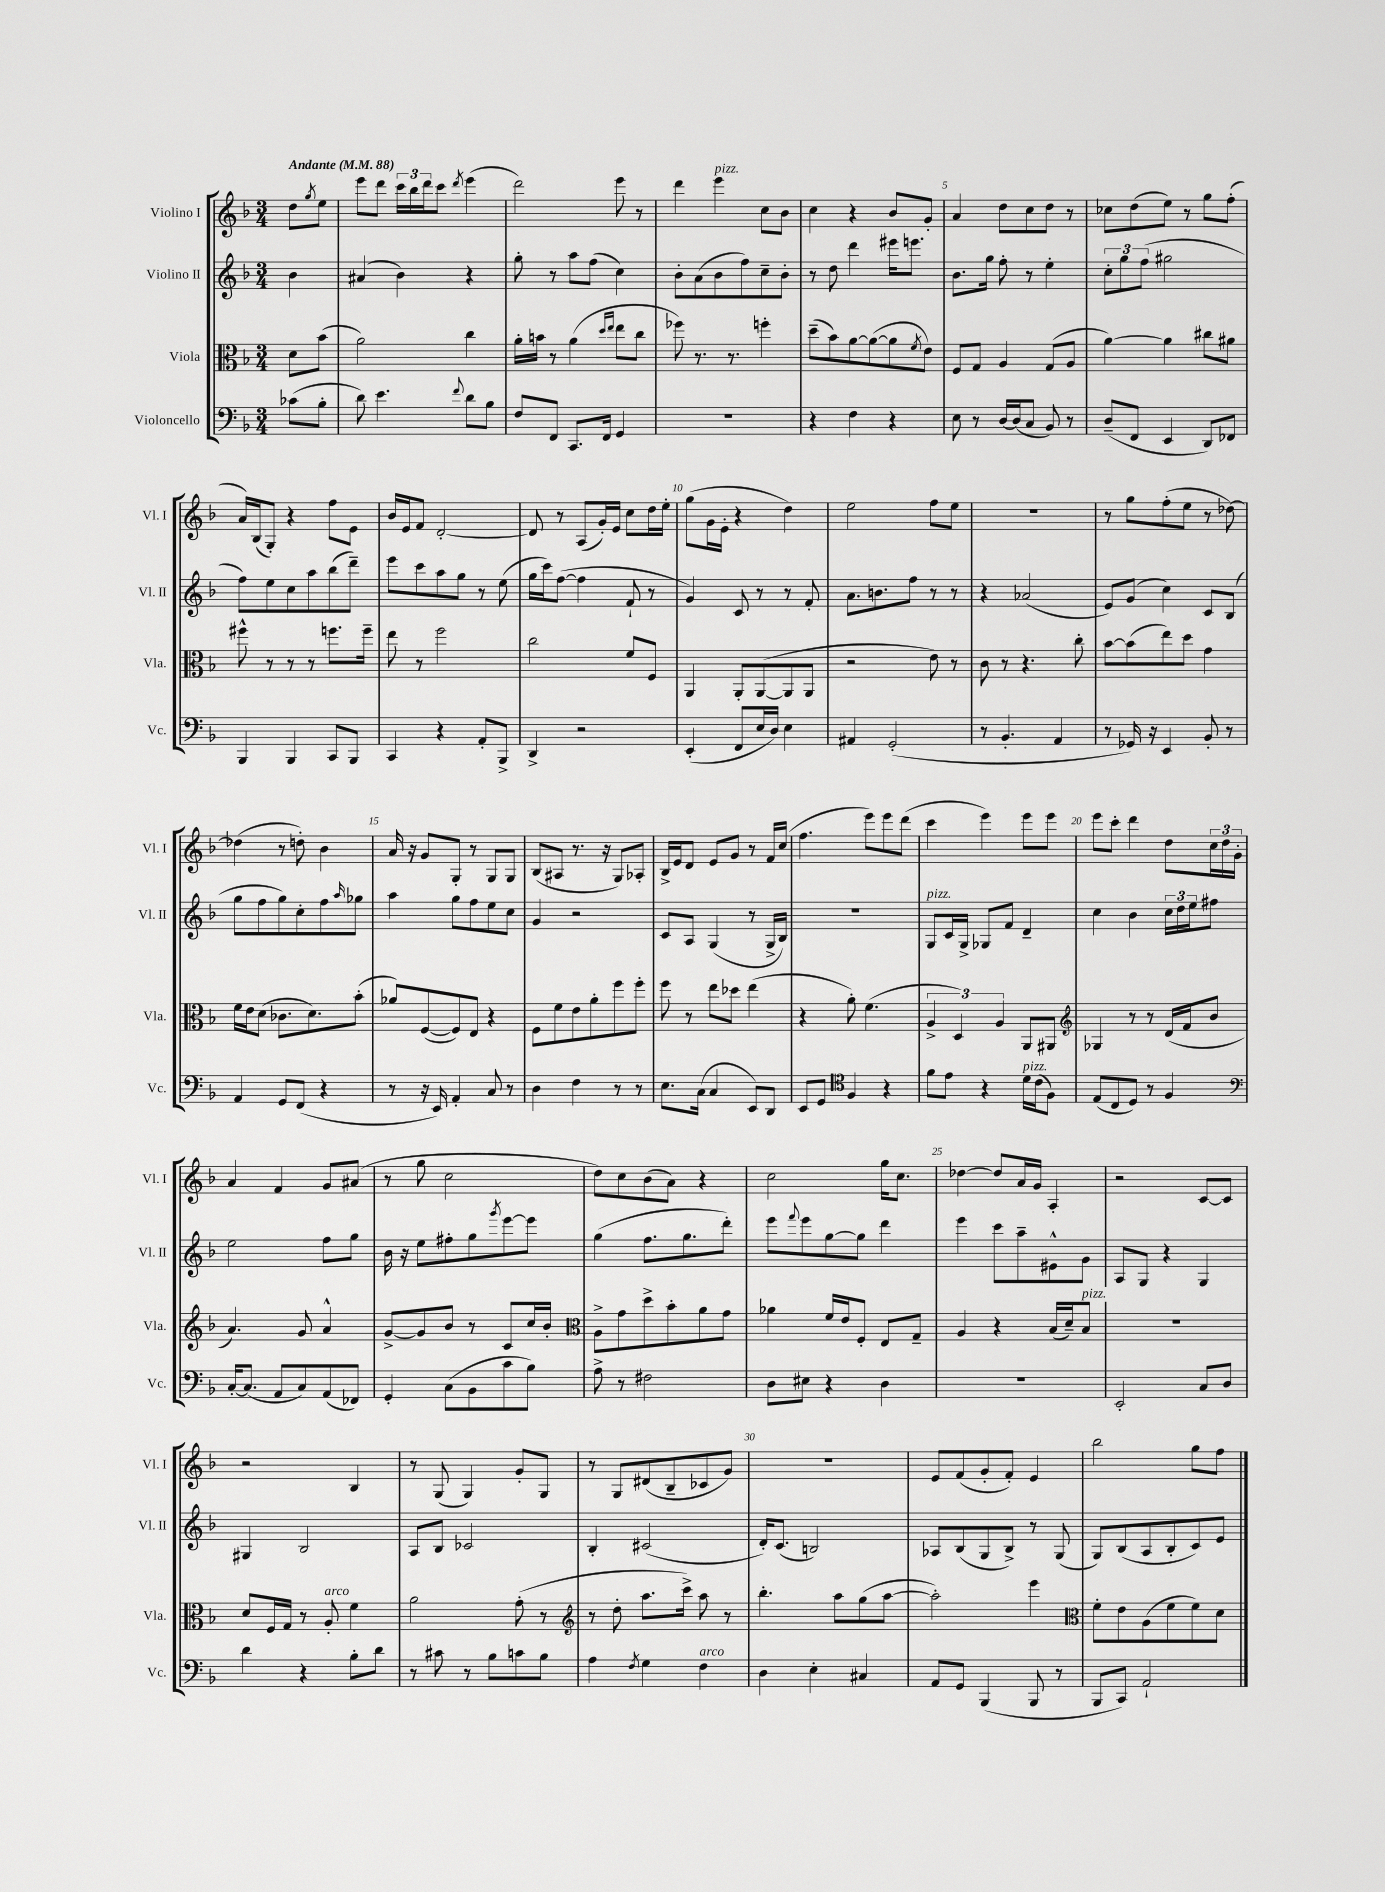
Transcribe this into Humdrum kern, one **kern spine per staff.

**kern	**kern	**kern	**kern
*staff4	*staff3	*staff2	*staff1
*clefF4	*clefC3	*clefG2	*clefG2
*k[b-]	*k[b-]	*k[b-]	*k[b-]
*M3/4	*M3/4	*M3/4	*M3/4
*MM88	*MM88	*MM88	*MM88
(8c-\L	8d\L	4b-\	8dd\L
.	.	.	8qgg/
8B-'\J	(8b-\J	.	8ee\J
=	=	=	=
8d\)	2a\)	(4a#/	8eee\L
4.e\	.	.	8ddd\J
.	.	4b-\)	24ccc\LL
.	.	.	24bb-\
.	.	.	24ddd\J
.	.	.	8ccc\J
8qqf/	.	.	8qddd/
8d\L	4cc\	4r	(4eee\
8B-\J	.	.	.
=	=	=	=
8F/L	16a'\LL	8gg'\	2ddd\)
.	16b\JJ	.	.
8FF/J	8r	8r	.
8.CC/L	(4a\	8aa\L	.
.	.	(8ff\J	.
16FF/Jk	.	.	.
.	16qqdd/LL	.	.
.	16qqee/JJ	.	.
4GG/	8ee\L	4cc\)	8eee\
.	8cc\J	.	8r
=	=	=	=
2.r	8ff-\)	8b-'\L	4ddd\
.	8.r	(8a\	.
.	.	8b-\	4eee\
.	8.r	.	.
.	.	8ff\)	.
.	4ff'\	8cc~\	8cc\L
.	.	8b-'\J	8b-\J
=	=	=	=
4r	(8dd~\L	8r	4cc\
.	8b-\)	8dd\	.
4F\	[8a\	4ddd\	4r
.	(8a\_	.	.
4r	8a\]	16eee#\LK	8b-/L
.	.	8.eee\J	.
.	8qf/	.	.
.	8e\J)	.	8g'/J
=	=	=	=
8E\	8F/L	8.b-\L	4a/
8r	8G/J	.	.
.	.	16gg\Jk	.
[16D/LL	4A/	8ff'\	8dd\L
(16D/]J	.	.	.
8C/J	.	8r	8cc\
8BB-/)	(8G/L	4ee'\	8dd\J
8r	8A/J	.	8r
=	=	=	=
(8D~/L	[4a\)	12cc'\L	8cc-\L
.	.	12gg\	.
8FF/J	.	.	(8dd\
.	.	(12ff\J	.
4EE/	4a\]	2gg#\	8ee\J)
.	.	.	8r
8DD/L)	8cc#\L	.	8gg\L
8FF-/J	8a#\J	.	(8ff'\J
=	=	=	=
4BBB-/	8ff#^^\	8ff\L)	16a/LL)
.	.	.	(16B-/J
.	8r	8ee\	8G'/J)
4BBB-/	8r	8cc\	4r
.	8r	8aa\	.
8CC/L	8.ff\L	(8bb-\	8ff\L
8BBB-/J	.	8ddd~\J)	8e\J
.	16ff~\Jk	.	.
=	=	=	=
4CC/	8ee\	8eee\L	16b-/LL
.	.	.	16e/J
.	8r	8ccc\	8f/J
4r	2ff\	8aa\	[2d'/
.	.	8gg\J	.
8AA'/L	.	8r	.
8BBB-^/J	.	(8ee\	.
=	=	=	=
4DD^/	2cc\	16gg\LL	8d/]
.	.	16ccc\J)	.
.	.	([8ff\J	8r
2r	.	4ff\]	(8A/L
.	.	.	16g'/L)
.	.	.	16e/JJ
.	8f/L	8f`/	8cc\L
.	8F/J	8r	16dd\L
.	.	.	16ee'\JJ
=	=	=	=
(4EE'/	4AA/	4g/)	(8gg\L
.	.	.	16g\L
.	.	.	16e'\JJ
8FF/L	8AA'/L	8c/	4r
16E/L	([8AA/	8r	.
16D/JJ)	.	.	.
4E\	8AA/]	8r	4dd\)
.	8AA/J	8f'/	.
=	=	=	=
4AA#/	2r	8.a\L	2ee\
.	.	8.b\	.
(2GG'/	.	.	.
.	.	8ff\J	.
.	8e\)	8r	8ff\L
.	8r	8r	8ee\J
=	=	=	=
8r	8c\	4r	2.r
4.BB-'/	8r	.	.
.	4.r	(2a-/	.
4AA/	.	.	.
.	8cc'\	.	.
=	=	=	=
8r	[8b-\L	8e/L)	8r
16GG-/)	(8b-\]	(8g/J	8gg\L
16r	.	.	.
4EE/	8ee\)	4cc\)	(8ff'\
.	8dd\J	.	8ee\J
8BB-'/	4g\	8c/L	8r
8r	.	(8B-/J	[8dd-\)
=	=	=	=
4AA/	16f\LL	8gg\L	(4dd-\]
.	16e\J	.	.
.	(8d\J	8ff\	.
8GG/L	8.c-\L	8gg\)	8r
(8FF/J	.	8cc'\	8dd'\)
.	8.d\)	.	.
4r	.	8ff\	4b-\
.	.	16qqaa/	.
.	(8b-'\J	8gg-\J	.
=	=	=	=
8r	8a-/L)	4aa\	16a/
.	.	.	16r
16r	([8F/	.	8g/L
16EE/)	.	.	.
4AA'/	8F/])	8gg\L	8G'/J
.	8E/J	8ff\	8r
8C/	4r	8ee\	8G/L
8r	.	8cc\J	8G/J
=	=	=	=
4D\	8F\L	4g/	(8B-/L
.	8f\	.	8A#/J
4F\	8e\	2r	8.r
.	8a'\	.	.
.	.	.	16r
8r	8ff\	.	8G/L)
8r	8ff'\J	.	8A-'/J
=	=	=	=
8.E\L	8ff\	8c/L	16B-^/LL
.	.	.	16e/J
.	8r	8A/J	8d/J
(16C\Jk	.	.	.
4C/	8ee\L	(4G/	8e/L
.	8dd-\J	.	8g/J
8EE/L)	(4ee\	8r	8r
8DD/J	.	16G^/LL	16f/LL
.	.	16B-/JJ)	(16cc/JJ
=	=	=	=
8EE/L	4r	2.r	4.ff\
8GG/J	.	.	.
*clefC4	*	*	*
4F/	8a'\)	.	.
.	(4.f\	.	8eee\L)
4r	.	.	8eee\
.	.	.	(8ddd\J
=	=	=	=
8f\L	6A^/	8G/L	4ccc\
8e\J	.	16c/L	.
.	6D/)	.	.
.	.	16G^/JJ	.
4r	.	8G-/L	4eee\)
.	6A/	.	.
.	.	8f/J	.
16d\LL	8AA/L	4d~/	8eee\L
(16c\J	.	.	.
8F\J)	8AA#/J	.	8eee\J
=	=	=	=
*	*clefG2	*	*
(8E/L	4G-/	4cc\	8eee\L
8C/	.	.	8ccc'\J
8D/J)	8r	4b-\	4ddd\
8r	8r	.	.
4F/	(16d/LL	24cc\LL	8dd\L
.	.	24dd\	.
.	16f/J	.	.
.	.	24ee\J	.
.	8b-/J	8ff#\J	24cc\L
.	.	.	24dd\
.	.	.	24g'\JJ
=	=	=	=
*clefF4	*	*	*
[16C'/LK	4.a/)	2ee\	4a/
(8.C/]J	.	.	.
8AA/L	.	.	4f/
8C/)	8g/	.	.
(8AA/	4a^^/	8ff\L	8g/L
8FF-/J)	.	8gg\J	(8a#/J
=	=	=	=
4GG'/	[8g^/L	16b-\	8r
.	.	16r	.
.	8g/]	8ee\L	8gg\
(8C\L	8b-/J	8ff#'\	2cc\
8BB-\	8r	8gg\	.
.	.	8qggg/	.
8c\	8c/L	[8eee\	.
8B-\J)	16cc/L	8eee\]J	.
.	16b-'/JJ	.	.
=	=	=	=
*	*clefC3	*	*
8A^\	8A^\L	(4gg\	8dd\L)
8r	8g\	.	8cc\
2F#\	8dd^\	8.ff\L	(8b-\
.	8b-'\	.	8a\J)
.	.	8.gg\	.
.	8a\	.	4r
.	8g\J	8ddd'\J)	.
=	=	=	=
8D\L	4a-\	8eee\L	2cc\
.	.	8qqfff/	.
8E#\J	.	8eee\	.
4r	16f/LL	[8gg\	.
.	16e/J	.	.
.	8F'/J	8gg\]J	.
4D\	8E/L	4ddd\	16gg\LK
.	.	.	8.cc\J
.	8G~/J	.	.
=	=	=	=
2.r	4A/	4eee\	[4dd-\
.	4r	8ccc\L	8dd-/]L
.	.	8aa~\	16a/L
.	.	.	16g/JJ
.	(16B-/LL	8e#^^\	4A'/
.	16d~/J)	.	.
.	8B-/J	8g\J	.
=	=	=	=
2EE'/	2.r	8A/L	2r
.	.	8G/J	.
.	.	4r	.
8C/L	.	4G/	[8c/L
8D/J	.	.	8c/]J
=	=	=	=
4d\	8d/L	4G#/	2r
.	16F/L	.	.
.	16G/JJ	.	.
4r	8r	2B-/	.
.	8A'/	.	.
8B-'\L	4f\	.	4B-/
8d\J	.	.	.
=	=	=	=
8r	2a\	8A/L	8r
8c#\	.	8B-/J	(8G/
8r	.	2c-/	4G/)
8B-\L	.	.	.
8c\	(8g'\	.	8g'/L
8B-\J	8r	.	8G/J
=	=	=	=
*	*clefG2	*	*
4A\	8r	4B-'/	8r
.	8dd'\	.	8G/L
8qF/	.	.	.
4G\	8.aa\L	(2c#/	(8d#/
.	.	.	8B-~/
.	16ccc^\Jk)	.	.
4F\	8aa\	.	8c-/
.	8r	.	8g/J)
=	=	=	=
4D\	4.bb-'\	16d'/LK)	2.r
.	.	(8.c/J	.
4E'\	.	2B/)	.
.	8aa\L	.	.
4C#/	(8gg\	.	.
.	[8aa\J	.	.
=	=	=	=
8AA/L	2aa'\])	8A-/L	8e/L
8GG/J	.	(8B-/	(8f/
(4BBB-/	.	8G/	8g'/
.	.	8B-^/J)	8f'/J)
8BBB-/	4eee\	8r	4e/
8r	.	(8G/	.
=	=	=	=
*	*clefC3	*	*
8BBB-/L	8f'\L	8G/L)	2bb-\
8CC/J)	8e\	(8B-/	.
2AA`/	(8A\	8A/	.
.	8f\	8B-'/	.
.	8f\)	8c/)	8gg\L
.	8d\J	8e/J	8ff\J
==	==	==	==
*-	*-	*-	*-
